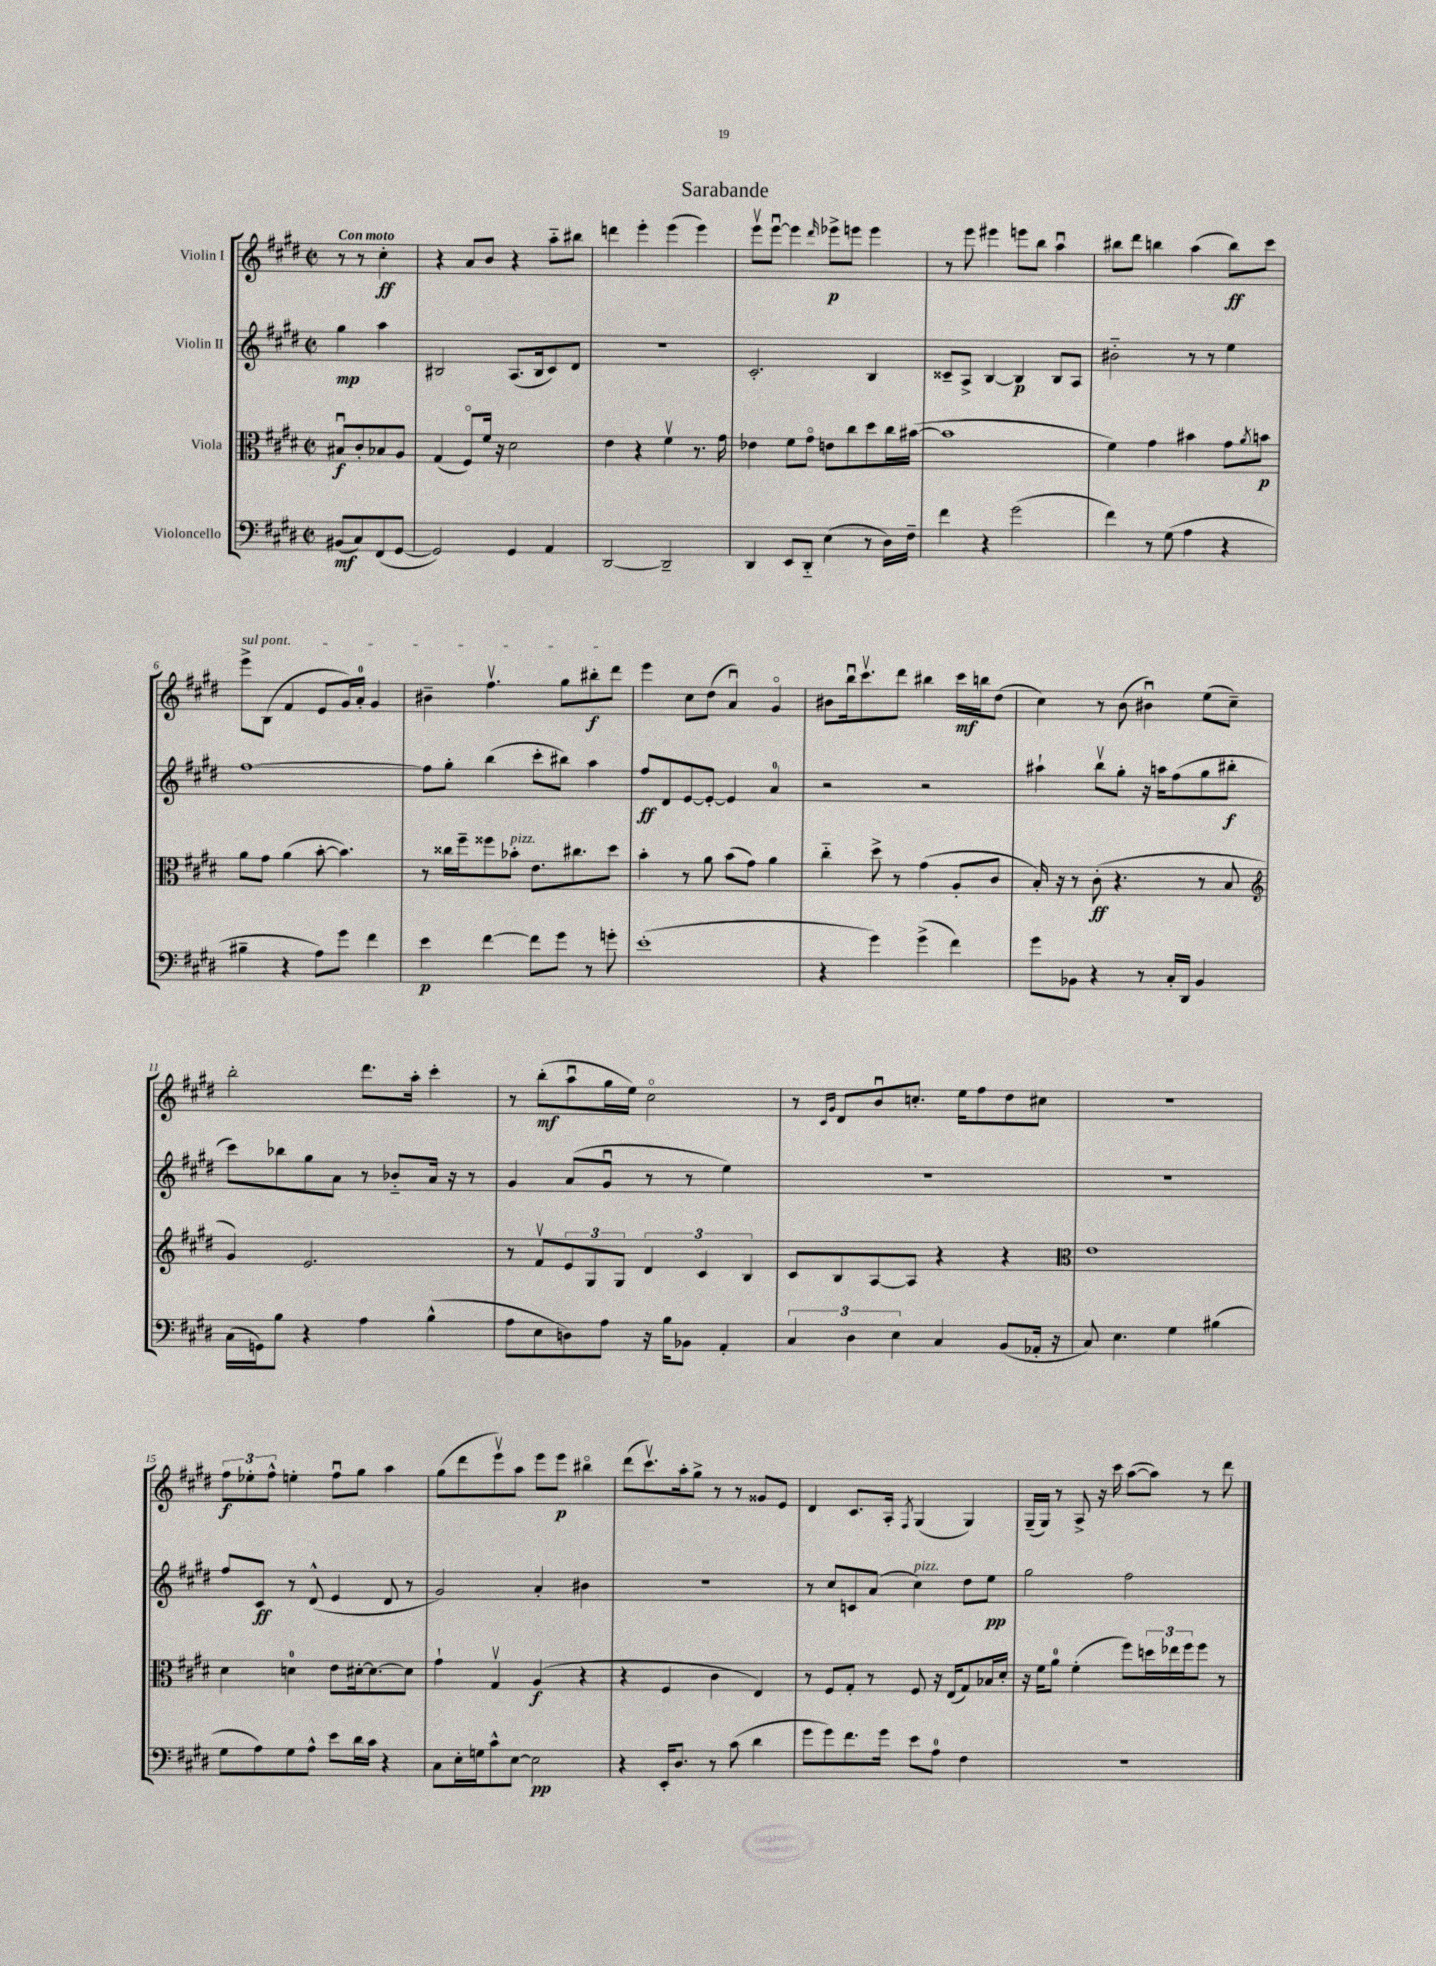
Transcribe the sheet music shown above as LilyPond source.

\header { title = "Sarabande" }
<<
\new StaffGroup <<
\new Staff = "s0" \with { instrumentName = "Violin I" } {
    \clef treble \key e \major \defaultTimeSignature \time 2/2 \partial 2 \tempo "Con moto"
    r8 r8 cis''4-.\ff |
    r4 a'8 b'8 r4 a''8-_ bis''8 |
    d'''4 e'''4-. e'''4( e'''4) |
    e'''8\upbow e'''8~\downbow e'''4 \grace { dis'''16 } ees'''8->\p e'''8 e'''4 |
    r8 e'''8 eis'''4 e'''8 b''8 a''4\downbow |
    bis''8 dis'''8 b''4 a''4( b''8\ff) cis'''8 |
    \once \override TextSpanner.bound-details.left.text = \markup { \italic "sul pont." } e'''8->\startTextSpan b8( fis'4 e'8 gis'16) a'16-0-. gis'4 |
    bis'4-- fis''4.\upbow gis''8 bis''8-.\f dis'''8\stopTextSpan |
    e'''4 cis''8 dis''8( a'4\downbow) gis'4\flageolet |
    bis'8 b''16\downbow cis'''8.\upbow dis'''8 bis''4 cis'''16\mf b''16 dis''8( |
    cis''4) r8 b'8( bis'4\downbow) e''8( cis''8--) |
    b''2-. dis'''8. a''16-. cis'''4-. |
    r8 b''8-.\mf( a''8\downbow gis''16 e''16) cis''2\flageolet |
    r8 \grace { cis'16 gis'16 } dis'8 b'8\downbow c''8.-. e''16 fis''8 dis''8 cis''8 |
    R1 |
    \tuplet 3/2 { fis''8\f ees''8-. fis''8-^ } e''4-. fis''8\downbow gis''8 a''4 |
    gis''8( dis'''8 e'''8\upbow) a''8 e'''8 e'''8\p bis''4\flageolet |
    dis'''8( cis'''8.\upbow) a''16-. gis''8-> r8 r8 gisis'8 e'8 |
    dis'4 cis'8. a16-. \acciaccatura { fis8 } gis4( gis4) |
    gis16--( gis16) r8 a8-> r16 cis'''16 a''8~( a''8) r8 dis'''8 \bar "|." |
}
\new Staff = "s1" \with { instrumentName = "Violin II" } {
    \clef treble \key e \major \defaultTimeSignature \time 2/2 \partial 2
    gis''4\mp a''4 |
    bis2 a8.( bis16 cis'8) dis'8 |
    r1 |
    cis'2.-. b4 |
    cisis'8-- a8-> b4~ b4\p b8 a8 |
    bis'2-_ r8 r8 e''4 |
    fis''1~ |
    fis''8 gis''8-. b''4( cis'''8-. bis''8) a''4 |
    fis''8\ff dis'8 e'8~ e'8~-. e'4 a'4-0 |
    r2 r2 |
    ais''4-! b''8\upbow gis''8-. r16 a''16 fis''8( gis''8 bis''8-.\f |
    cis'''8) bes''8 gis''8 a'8 r8 bes'8-_ a'16 r16 r8 |
    gis'4 a'8( gis'8\downbow r8 r8 e''4) |
    R1 |
    R1 |
    fis''8 cis'8\ff r8 dis'8-^( e'4 dis'8 r8 |
    gis'2) a'4-. bis'4 |
    R1 |
    r8 cis''8 c'8 a'8( cis''4^\markup { \italic "pizz." }) dis''8 e''8\pp |
    gis''2 fis''2 \bar "|." |
}
\new Staff = "s2" \with { instrumentName = "Viola" } {
    \clef alto \key e \major \defaultTimeSignature \time 2/2 \partial 2
    bis8\downbow\f cis'8-. bes8 a8 |
    gis4( fis8\flageolet) fis'16 r16 dis'2 |
    e'4 r4 fis'4\upbow r8. gis'16 |
    ees'4 fis'8 gis'8\flageolet e'8 cis''8 dis''8 cis''16 bis'16~( |
    bis'1 |
    fis'4) gis'4 bis'4 gis'8 \acciaccatura { a'8 } b'8\p |
    a'8 gis'8 a'4( b'8~-. b'4.) |
    r8 cisis''16 fis''16-- fisis''8 bes'8-.^\markup { \italic "pizz." } e'8. cis''8. dis''8 |
    b'4-. r8 a'8 b'8( gis'8) a'4 |
    cis''4-_ dis''8-> r8 gis'4( a8-. cis'8 |
    b16-.) r16 r8 cis'8-.\ff( r4. r8 b8 |
    \clef treble gis'4) e'2. |
    r8 fis'8\upbow \tuplet 3/2 { e'8 gis8 gis8 } \tuplet 3/2 { dis'4 cis'4 b4 } |
    cis'8 b8 a8~ a8 r4 r4 |
    \clef alto e'1 |
    dis'4 d'4-0 e'8 dis'16~-. dis'8.~ dis'8 |
    gis'4-! gis4\upbow a4\f( r4 |
    r4 fis4 cis'4 e4) |
    r8 fis8 gis8-. r8 fis8 r16 e16( gis8) bes16 dis'16-. |
    r16 fis'16 a'8-0 fis'4-.( fis''8) \tuplet 3/2 { d''16 ees''16 fis''16 } fis''8 r8 \bar "|." |
}
\new Staff = "s3" \with { instrumentName = "Violoncello" } {
    \clef bass \key e \major \defaultTimeSignature \time 2/2 \partial 2
    bis,8\mf( cis8) fis,8( gis,8~ |
    gis,2) gis,4 a,4 |
    dis,2~ dis,2-- |
    dis,4 e,8 dis,8-_ e4( r8 dis16) fis16-- |
    fis'4 r4 gis'2( |
    fis'4) r8 gis8( a4 r4 |
    bis4-- r4 a8) gis'8 fis'4 |
    e'4\p fis'4~ fis'8 gis'8 r8 g'8-. |
    e'1-.( |
    r4 gis'4) gis'4->( fis'4) |
    gis'8 bes,8 r4 r8 cis16-. dis,16 bes,4 |
    cis16( g,16) b8 r4 a4 b4-^( |
    a8 e8 d8) a8 r16 b16 bes,8 a,4-. |
    \tuplet 3/2 { cis4 dis4 e4 } cis4 b,8( aes,16-. r16 |
    cis8) e4. gis4 bis4( |
    gis8 a8) gis8 a8-^ e'8 dis'16 cis'16 r4 |
    cis8 e16-. g16 cis'8-^ e8~ e2\pp |
    r4 e,16-. dis8. r8 cis'8( dis'4 |
    gis'8 gis'8) fis'8. gis'16 e'8 a8-0 fis4 |
    R1 \bar "|." |
}
>>
>>
